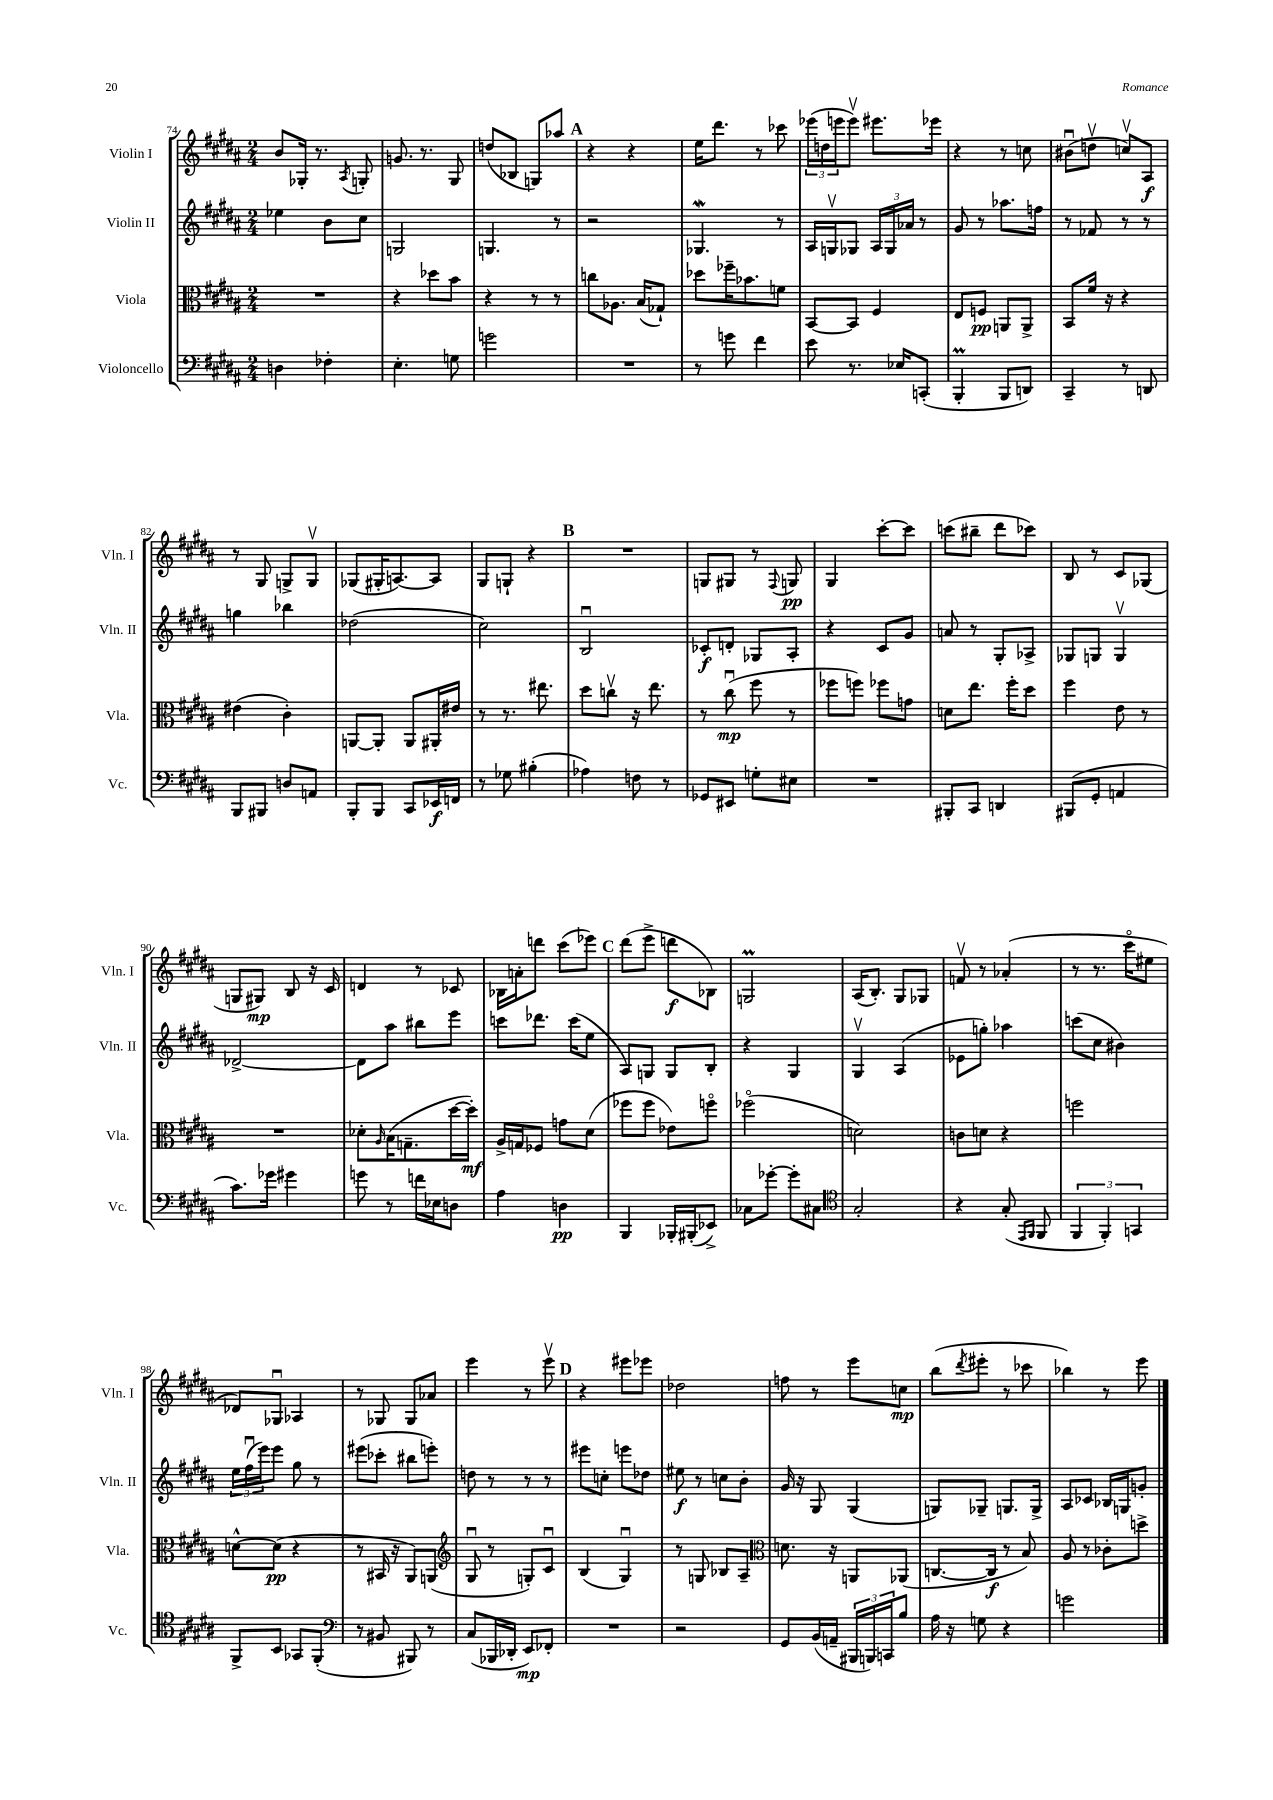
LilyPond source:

<<
\new StaffGroup <<
\new Staff = "s0" \with { instrumentName = "Violin I" shortInstrumentName = "Vln. I" } {
    \clef treble \key b \major \numericTimeSignature \time 2/4
    b'8 ges16-. r8. \acciaccatura { ais8 } g8-. |
    g'8. r8. gis8 |
    d''8( bes8 g8) aes''8 |
    \mark \markup { \bold "A" } r4 r4 |
    e''16 dis'''8. r8 ces'''8 |
    \tuplet 3/2 { ees'''16( d''16 e'''16 } e'''8\upbow) eis'''8. ees'''16 |
    r4 r8 c''8 |
    bis'8\downbow( d''8\upbow c''8\upbow) ais8\f |
    r8 gis8 g8-> g8\upbow |
    ges8( gis16-. a8.~) a8 |
    gis8 g8-! r4 |
    \mark \markup { \bold "B" } R2 |
    g8 gis8 r8 \appoggiatura { fis8 } g8\pp |
    gis4 cis'''8~-. cis'''8 |
    c'''8( bis''8-- dis'''8 ces'''8) |
    b8 r8 cis'8 ges8( |
    g8 gis8\mp) b8 r16 cis'16 |
    d'4 r8 ces'8 |
    bes16 a'16-. d'''8 cis'''8( ees'''8) |
    \mark \markup { \bold "C" } dis'''8( e'''8-> d'''8\f bes8) |
    g2\prall |
    ais16( b8.-.) gis8 ges8 |
    f'8\upbow r8 aes'4-.( |
    r8 r8. cis'''16\flageolet eis''8 |
    des'8) ges8\downbow aes4 |
    r8 ges8 ges8 aes'8 |
    e'''4 r8 e'''8\upbow |
    \mark \markup { \bold "D" } r4 eis'''8 ees'''8 |
    des''2 |
    f''8 r8 e'''8 c''8\mp |
    b''8( \acciaccatura { dis'''8 } eis'''8-. r8 ces'''8 |
    bes''4) r8 e'''8 \bar "|." |
}
\new Staff = "s1" \with { instrumentName = "Violin II" shortInstrumentName = "Vln. II" } {
    \clef treble \key b \major \numericTimeSignature \time 2/4
    ees''4 b'8 cis''8 |
    g2 |
    g4. r8 |
    \mark \markup { \bold "A" } r2 |
    ges4.\mordent r8 |
    ais16 g16\upbow ges8 \tuplet 3/2 { ais16 ges16 aes'16 } r8 |
    gis'8 r8 aes''8. f''16 |
    r8 fes'8 r8 r8 |
    g''4 bes''4 |
    des''2( |
    cis''2) |
    \mark \markup { \bold "B" } b2\downbow |
    ces'8-.\f d'8-. ges8 ais8-. |
    r4 cis'8 gis'8 |
    a'8 r8 gis8-. aes8-> |
    ges8 g8 g4\upbow |
    des'2~-> |
    des'8 ais''8 bis''8 e'''8 |
    c'''8 des'''8. c'''16( e''8 |
    \mark \markup { \bold "C" } ais8) g8 g8 b8-. |
    r4 gis4 |
    gis4\upbow ais4( |
    ees'8 g''8-.) aes''4 |
    c'''8( cis''8 bis'4) |
    \tuplet 3/2 { e''16 fis''16\downbow( e'''16) } e'''8 gis''8 r8 |
    eis'''8( ces'''8-. bis''8 e'''8-.) |
    d''8 r8 r8 r8 |
    \mark \markup { \bold "D" } eis'''8 c''8-. e'''8 des''8 |
    eis''8\f r8 c''8 b'8-. |
    gis'16 r16 gis8 gis4( |
    g8) ges8-- g8. g16-> |
    ais8 ces'8 bes16 g16 g'8-. \bar "|." |
}
\new Staff = "s2" \with { instrumentName = "Viola" shortInstrumentName = "Vla." } {
    \clef alto \key b \major \numericTimeSignature \time 2/4
    R2 |
    r4 des''8 b'8 |
    r4 r8 r8 |
    \mark \markup { \bold "A" } c''8 aes8. b16( ges8-!) |
    des''8 fes''16-- bes'8. f'8 |
    b,8~ b,8 fis4 |
    e8 f8\pp a,8 a,8-> |
    b,8 fis'16 r16 r4 |
    eis'4( cis'4-.) |
    a,8~ a,8-. a,8 ais,16-. eis'16 |
    r8 r8. eis''8. |
    \mark \markup { \bold "B" } dis''8 c''8\upbow r16 e''8. |
    r8 cis''8\downbow\mp( fis''8 r8 |
    fes''8 f''8) fes''8 g'8 |
    d'8 e''8. fis''16-. dis''8 |
    fis''4 e'8 r8 |
    R2 |
    des'8-. \grace { ais16 } b16( g8.-- dis''16~ dis''16-.\mf) |
    ais16-> g16 fes8 g'8 dis'8( |
    \mark \markup { \bold "C" } fes''8 fes''8 ees'8) f''8\flageolet |
    fes''2\flageolet( |
    d'2) |
    c'8 d'8 r4 |
    f''2 |
    d'8~-^ d'8\pp( r4 |
    r8 bis,16 r16 ais,8) a,8( |
    \clef treble gis8\downbow r8 g8-.) cis'8\downbow |
    \mark \markup { \bold "D" } b4( gis4\downbow) |
    r8 g8 bes8 ais8-- |
    \clef alto d'8. r16 a,8 aes,8( |
    c8.~ c16\f r8 b8) |
    ais8 r8 ces'8-. d''8-> \bar "|." |
}
\new Staff = "s3" \with { instrumentName = "Violoncello" shortInstrumentName = "Vc." } {
    \clef bass \key b \major \numericTimeSignature \time 2/4
    d4 fes4-. |
    e4.-. g8 |
    g'2 |
    \mark \markup { \bold "A" } R2 |
    r8 g'8 fis'4 |
    e'8 r8. ees16 c,8-.( |
    b,,4-.\prall b,,8 d,8) |
    cis,4-- r8 d,8 |
    b,,8 bis,,8 d8 a,8 |
    b,,8-. b,,8 cis,8 ees,16\f f,16 |
    r8 ges8 bis4-.( |
    \mark \markup { \bold "B" } aes4) f8 r8 |
    ges,8 eis,8 g8-. eis8 |
    R2 |
    bis,,8-. cis,8 d,4 |
    bis,,8( gis,8-. a,4 |
    cis'8.) ges'16 gis'4 |
    g'8 r8 f'16 ees16 d8 |
    ais4 d4\pp |
    \mark \markup { \bold "C" } b,,4 bes,,16-. bis,,16-.( ees,8->) |
    ces8 ges'8~-. ges'8-. cis8 |
    \clef tenor gis2-. |
    r4 gis8-.( \grace { e,16 fis,16 } fis,8 |
    \tuplet 3/2 { fis,4 fis,4-.) g,4 } |
    fis,8-> b,8 ges,8 fis,8-.( |
    \clef bass r8 bis,8 bis,,8) r8 |
    cis8( bes,,16 des,16-. e,8\mp) fes,8-. |
    \mark \markup { \bold "D" } R2 |
    r2 |
    gis,8 b,16( a,16-- \tuplet 3/2 { bis,,16 b,,16) c,16 } b8 |
    ais16 r16 g8 r4 |
    g'2 \bar "|." |
}
>>
>>
\layout { \context { \Score currentBarNumber = #74 } }
